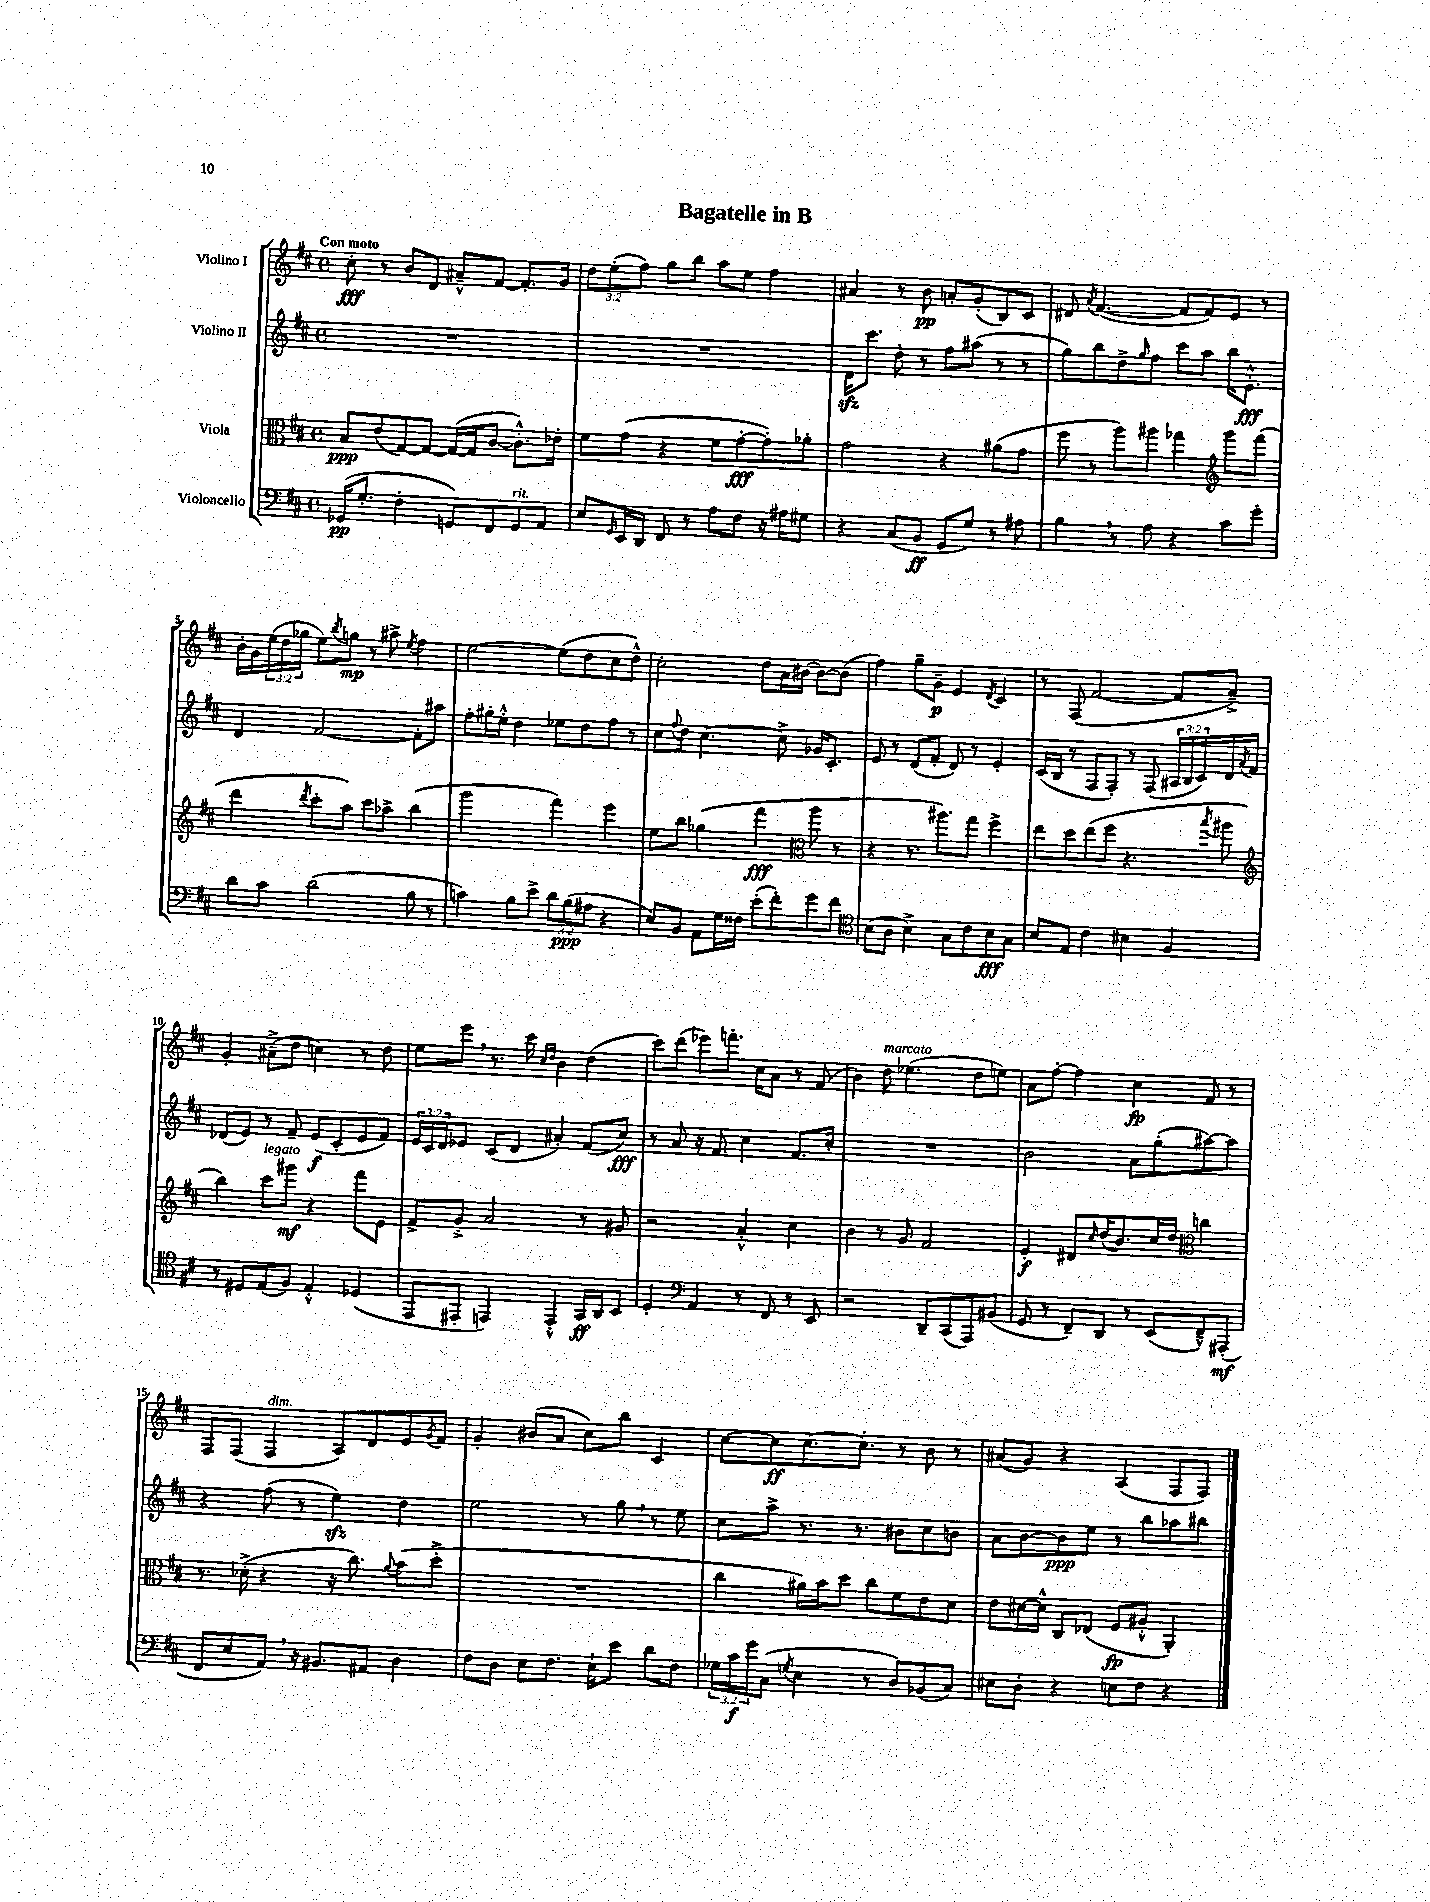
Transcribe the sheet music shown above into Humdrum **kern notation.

**kern	**dynam	**kern	**dynam	**kern	**dynam	**kern	**dynam
*part4	*part4	*part3	*part3	*part2	*part2	*part1	*part1
*staff4	*staff4	*staff3	*staff3	*staff2	*staff2	*staff1	*staff1
*I"Violoncello	*	*I"Viola	*	*I"Violino II	*	*I"Violino I	*
*clefF4	*	*clefC3	*	*clefG2	*	*clefG2	*
*k[f#c#]	*	*k[f#c#]	*	*k[f#c#]	*	*k[f#c#]	*
*M4/4	*	*M4/4	*	*M4/4	*	*M4/4	*
*met(c)	*	*met(c)	*	*met(c)	*	*met(c)	*
=1	=1	=1	=1	=1	=1	=1	=1
!	!	!	!	!	!	!LO:TX:a:B:t=Con moto	!
(16GG-X/KL	pp	8B/L	ppp	1r	.	8cc#'\	fff
8.G'/J	.	.	.	.	.	.	.
.	.	(8e/	.	.	.	8r	.
4F#'\	.	[8G/)	.	.	.	8b/L	.
.	.	8G/J_	.	.	.	8d/J	.
8GGn/L)	.	(16G/LL_	.	.	.	8a#X~^^/L	.
.	.	16G/J]	.	.	.	.	.
8FF#/	.	[8c#/J	.	.	.	[8f#/J	.
!LO:TX:a:i:t=rit.	!	!	!	!	!	!	!
8GG/	.	8.c#'^^\L])	.	.	.	8.f#'/L]	.
8AA/J	.	.	.	.	.	.	.
.	.	16e-X'\Jk	.	.	.	16g/Jk	.
=2	=2	=2	=2	=2	=2	=2	=2
8E/L	.	8f#\L	.	1r	.	12dd\L	.
.	.	.	.	.	.	(12ee'\	.
16qqGG/	.	.	.	.	.	.	.
16EE/L	.	(8g\J	.	.	.	.	.
.	.	.	.	.	.	12ff#\J)	.
16DD/JJ	.	.	.	.	.	.	.
8FF#/	.	4r	.	.	.	8gg\L	.
8r	.	.	.	.	.	8bb\J	.
8A\L	.	8f#\L	.	.	.	8aa\L	.
8F#\J	.	[8g'\	fff	.	.	8ee\J	.
16r	.	8g'\])	.	.	.	4ff#\	.
16A#X\KL	.	.	.	.	.	.	.
8G#X\J	.	8a-X'\J	.	.	.	.	.
=3	=3	=3	=3	=3	=3	=3	=3
4r	.	2g\	.	16dzz\KL	.	4a#X/	.
.	.	.	.	8.ccc#\J	.	.	.
(8C#/L	.	.	.	8dd'\	.	8r	.
8BB/J	ff	.	.	8r	.	8b\	pp
8GG/L	.	4r	.	8ff#\L	.	8an'/L	.
8G/J)	.	.	.	(8aa#X\J	.	(8g'/	.
8r	.	(8a#X\L	.	8r	.	8B/)	.
8A#X\	.	8g\J	.	8r	.	8c#/J	.
=4	=4	=4	=4	=4	=4	=4	=4
4B,\	.	8ff#\	.	8gg\L)	.	8d#X/	.
.	.	.	.	.	.	8qa/	.
.	.	8r	.	8bb\	.	([4.f#/	.
8r	.	8aa\L)	.	8dd^\	.	.	.
.	.	.	.	16qqgg/	.	.	.
8A\	.	8aa#X\J	.	8ff#\J	.	.	.
4r	.	4gg-X\	.	8ccc#\L	.	8f#/L]	.
.	.	.	.	8aa\J	.	8f#/)	.
*	*	*clefG2	*	*	*	*	*
8c#\L	.	8ggg\L	.	16bb\KL	.	8e/J	.
.	.	.	.	8.e'^^\J	fff	.	.
8g'\J	.	(8fff#\J	.	.	.	8r	.
!!LO:LB:g=z
=5	=5	=5	=5	=5	=5	=5	=5
8d\L	.	4ddd\	.	4d/	.	16b'\LL	.
.	.	.	.	.	.	16g\	.
8c#\J	.	.	.	.	.	(24ee\	.
.	.	.	.	.	.	24dd\	.
.	.	.	.	.	.	24gg-X\JJ	.
.	.	8qddd/	.	.	.	.	.
(2d\	.	8ccc#'\L	.	[2f#/	.	8ee\L)	.
.	.	.	.	.	.	8qbb/	.
.	.	8aa\J)	.	.	.	8ggn\J	mp
.	.	8ccc#\L	.	.	.	8r	.
.	.	8aa-X^\J	.	.	.	8aa#X^\	.
.	.	.	.	.	.	8qee/	.
8B\	.	(4bb\	.	8f#'\L]	.	4ff#\	.
8r	.	.	.	8aa#X\J	.	.	.
=6	=6	=6	=6	=6	=6	=6	=6
4cn\)	.	2ggg\	.	8ff#'\L	.	[2ee\	.
.	.	.	.	16gg#X'\L	.	.	.
.	.	.	.	16ee'^^\JJ	.	.	.
8B\L	.	.	.	4dd\	.	.	.
8e^\J	.	.	.	.	.	.	.
12d\L	.	4fff#\)	.	8ee-X\L	.	(8ee\L]	.
(12B\	ppp	.	.	.	.	.	.
.	.	.	.	8dd\	.	8dd\	.
12A#X\J	.	.	.	.	.	.	.
4r	.	4eee\	.	8ff#\J	.	8cc#\	.
.	.	.	.	8r	.	8dd^^\J)	.
=7	=7	=7	=7	=7	=7	=7	=7
8E/L)	.	8ee\L	.	8cc#\L	.	2cc#'\	.
.	.	.	.	8qqff#/	.	.	.
8BB/J	.	8bb\J	.	8dd\J	.	.	.
8AA\L	.	(4gg-X\	.	[4.cc#\	.	.	.
16G\L	.	.	.	.	.	.	.
16F##X\JJ	.	.	.	.	.	.	.
(8e'\L	.	4fff#\	fff	.	.	8dd\L	.
8f#'\)	.	.	.	8cc#^\]	.	16a\L	.
.	.	.	.	.	.	[16b#X\JJ	.
*	*	*clefC3	*	*	*	*	*
8g\	.	8aa\	.	16g-X/KL	.	8b#\L_	.
.	.	.	.	8.c#'/J	.	.	.
8f#\J	.	8r	.	.	.	(8b#\J]	.
=8	=8	=8	=8	=8	=8	=8	=8
*clefC4	*	*	*	*	*	*	*
(8B\L	.	4r	.	8e/	.	4ff#\)	.
8A\J	.	.	.	8r	.	.	.
4B^\)	.	8.r	.	(8d/L	.	8gg~\L	.
.	.	.	.	8f#'/J	.	8g~\J	p
.	.	8.aa#X\L)	.	.	.	.	.
8G\L	.	.	.	8d/)	.	4e/	.
8c#\	.	8gg\J	.	8r	.	.	.
.	.	.	.	.	.	8qd/	.
8B\	fff	4ff#^\	.	4e'/	.	4c#/	.
8G\J	.	.	.	.	.	.	.
=9	=9	=9	=9	=9	=9	=9	=9
8B/L	.	8ee\L	.	(16c#/LL	.	8r	.
.	.	.	.	16B/JJ	.	.	.
8E/J	.	8dd\	.	8r	.	(8F#/	.
4c#\	.	(8ee\	.	8F#/L	.	[2f#/	.
.	.	8ff#\J	.	8F#'/J)	.	.	.
4B#X\	.	4.r	.	8r	.	.	.
.	.	.	.	(8F#/	.	.	.
4F#/	.	.	.	24A#X/LL	.	8f#/L]	.
.	.	.	.	24B/	.	.	.
.	.	.	.	24c#/)	.	.	.
.	.	8qbb/	.	.	.	.	.
.	.	8aa#X\	.	16d/	.	8a~^/J)	.
.	.	.	.	8qa/	.	.	.
.	.	.	.	16f#/JJ	.	.	.
!!LO:LB:g=z
=10	=10	=10	=10	=10	=10	=10	=10
*	*	*clefG2	*	*	*	*	*
8r	.	4bb\)	.	(8d-X/L	.	4g'/	.
8D#X/L	.	.	.	8e/J)	.	.	.
!	!	!LO:TX:a:i:t=legato	!	!	!	!	!
(8E/	.	8ccc#\L	.	8r	.	(8a#X~^\L	.
8F#/J)	.	8ggg#X\J	mf	8f#~/	.	8dd\J	.
4E'^^/	.	4r	.	(8e/L	f	4ccn\)	.
.	.	.	.	8c#'/	.	.	.
(4D-X/	.	8fff#\L	.	8e/	.	8r	.
.	.	8e\J	.	8f#/J)	.	8dd\	.
=11	=11	=11	=11	=11	=11	=11	=11
8EE/L	.	8f#^/L	.	24e/LL	.	8ee\L	.
.	.	.	.	24c#/	.	.	.
.	.	.	.	24d/J	.	.	.
8EE#X'/J	.	8g'^/J	.	8e-X/J	.	8eee,\J	.
4EEn/)	.	2a/	.	(8c#/L	.	8.r	.
.	.	.	.	8d/J	.	.	.
.	.	.	.	.	.	16ccc#\	.
.	.	.	.	.	.	16qqcc#/LL	.
.	.	.	.	.	.	16qqdd/JJ	.
4EE'^^/	.	.	.	4a#X'/)	.	4b\	.
16GG/LL	ff	8r	.	(8f#/L	.	(4dd\	.
16AA/J	.	.	.	.	.	.	.
8BB/J	.	8g#X/	.	8cc#/J)	fff	.	.
=12	=12	=12	=12	=12	=12	=12	=12
4D'/	.	2r	.	8r	.	8ccc#\L)	.
.	.	.	.	8a/	.	(8ddd\J	.
*clefF4	*	*	*	*	*	*	*
4AA/	.	.	.	16r	.	8eee-X\L)	.
.	.	.	.	8.f#/	.	.	.
.	.	.	.	.	.	8.fffn'\J	.
8r	.	4a'^^/	.	4cc#\	.	.	.
.	.	.	.	.	.	16cc#\KL	.
8FF#/	.	.	.	.	.	8a\J	.
8r	.	4cc#\	.	8.f#/L	.	8r	.
8EE/	.	.	.	.	.	(8f#/	.
.	.	.	.	16cc#'/Jk	.	.	.
=13	=13	=13	=13	=13	=13	=13	=13
2r	.	4b\	.	1r	.	4b\)	.
!	!	!	!	!	!	!LO:TX:a:i:t=marcato	!
.	.	8r	.	.	.	8dd\	.
.	.	8g/	.	.	.	(4.ee-X\	.
8DD~/L	.	2f#/	.	.	.	.	.
(8CC#/	.	.	.	.	.	.	.
8AAA/)	.	.	.	.	.	8dd\L	.
(8BB#X/J	.	.	.	.	.	8een\J)	.
=14	=14	=14	=14	=14	=14	=14	=14
8GG/	.	4e'/	f	2b\	.	8a\L	.
8r	.	.	.	.	.	[8ff#'\J	.
8FF#~/L)	.	8d#X/L	.	.	.	4ff#\]	.
.	.	16qqcc#/	.	.	.	.	.
8DD/J	.	(16dd/K	.	.	.	.	.
.	.	8.b/)	.	.	.	.	.
8r	.	.	.	8a\L	.	4cc#\	fp
(8EE/L	.	16cc#/L	.	(8gg'\	.	.	.
.	.	16dd/JJ	.	.	.	.	.
*	*	*clefC3	*	*	*	*	*
8FF#~^^/)	.	4ccn\	.	[8aa#X\)	.	8f#/	.
(8AAA#X'/J	mf	.	.	8aa#\J]	.	8r	.
!!LO:LB:g=z
=15	=15	=15	=15	=15	=15	=15	=15
8FF#/L	.	8.r	.	4r	.	8F#/L	.
8E/	.	.	.	.	.	(8F#/J	.
.	.	(16d-X'^\	.	.	.	.	.
!	!	!	!	!	!	!LO:TX:a:i:t=dim.	!
8AA,/J)	.	4r	.	(8ff#\	.	4F#/	.
16r	.	.	.	8r	.	.	.
8.BB#X/L	.	.	.	.	.	.	.
.	.	16r	.	4eezz\)	.	8A/L)	.
.	.	8.cc#\)	.	.	.	.	.
8AA#X/J	.	.	.	.	.	8d/	.
.	.	8qqa/	.	.	.	.	.
4D\	.	(8b\L	.	4dd\	.	8e/	.
.	.	.	.	.	.	8qg/	.
.	.	8dd'^\J	.	.	.	8f#/J	.
=16	=16	=16	=16	=16	=16	=16	=16
8F#\L	.	1r	.	2ee\	.	4g'/	.
8D\J	.	.	.	.	.	.	.
8E\L	.	.	.	.	.	(8b#X/L	.
8.F#\J	.	.	.	.	.	8a/J	.
.	.	.	.	8r	.	8cc#\L)	.
16E`\KL	.	.	.	.	.	.	.
8e\J	.	.	.	8gg,\	.	8bb\J	.
8d\L	.	.	.	8r	.	4c#/	.
8F#\J	.	.	.	8ee\	.	.	.
=17	=17	=17	=17	=17	=17	=17	=17
24G-X\LL	.	4cc#\	.	8cc#\L	.	[8cc#\L	.
24c#\	f	.	.	.	.	.	.
24g\J	.	.	.	.	.	.	.
(8C#\J	.	.	.	8aa^\J	.	8cc#\]	ff
8qGn/	.	.	.	.	.	.	.
4E\	.	16a#X\LL)	.	8.r	.	[8.cc#\	.
.	.	16b\J	.	.	.	.	.
.	.	8dd\J	.	.	.	.	.
.	.	.	.	8.r	.	8.cc#'\J]	.
8r	.	8cc#\L	.	.	.	.	.
8D/L)	.	8f#\	.	8b#X\L	.	8r	.
(8BB-X/	.	8e\	.	8cc#\	.	8b\	.
8C#/J)	.	8d\J	.	8bn\J	.	8r	.
=18	=18	=18	=18	=18	=18	=18	=18
8E#X\L	.	8e\L	.	8a\L	.	(8a#X/L	.
8D'\J	.	[16d#X\L	.	[8b\	.	8g/J)	.
.	.	16d#^^\JJ]	.	.	.	.	.
4r	.	8C#/L	.	8b\]	ppp	4r	.
.	.	(8E-X/J	.	8ee\J	.	.	.
8En\L	.	8F#/L	fp	8r	.	(4A/	.
8F#\J	.	8A#X'^^/J	.	8bb\L	.	.	.
4r	.	4AA'/)	.	8aa-X\	.	8F#/L	.
.	.	.	.	8bb#X\J	.	8F#/J)	.
==	==	==	==	==	==	==	==
*-	*-	*-	*-	*-	*-	*-	*-
